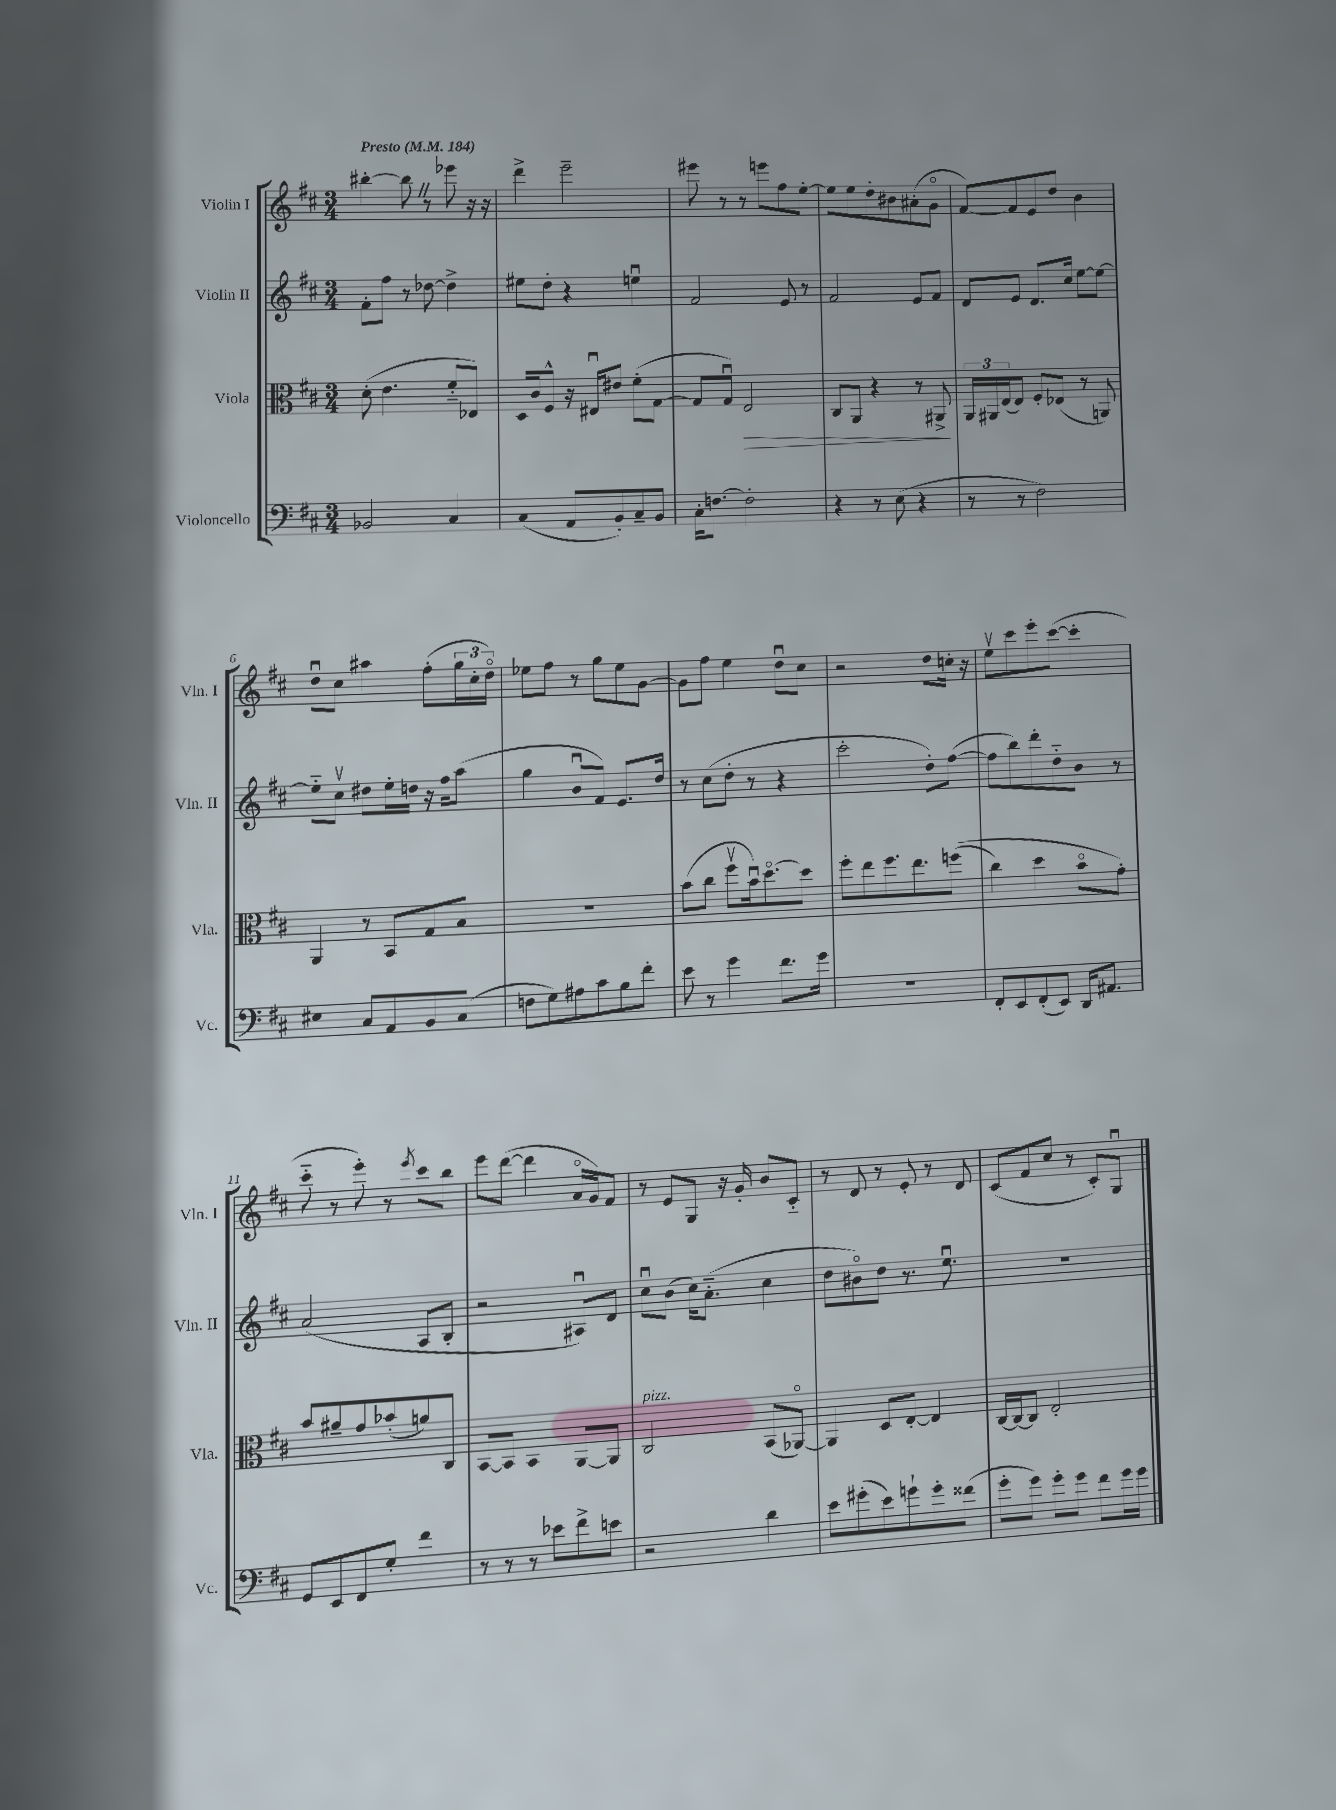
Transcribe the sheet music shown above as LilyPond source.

<<
\new StaffGroup <<
\new Staff = "s0" \with { instrumentName = "Violin I" shortInstrumentName = "Vln. I" } {
    \clef treble \key d \major \numericTimeSignature \time 3/4 \tempo "Presto" 4 = 184
    bis''4~-. bis''8 \once \override BreathingSign.text = \markup { \musicglyph "scripts.caesura.straight" } \breathe r8 ees'''8 r16 r16 |
    d'''4-> e'''2-- |
    eis'''8 r8 r8 e'''8 fis''8 e''8~-. |
    e''8 e''8 d''8-. bis'8 ais'8-.( g'8\flageolet |
    fis'8~) fis'8 e'8 d''8 b'4 |
    d''8\downbow cis''8 ais''4 fis''8-.( \tuplet 3/2 { g''16 cis''16-. d''16\flageolet) } |
    ees''8 fis''8 r8 g''8 ees''8 g'8~ |
    g'8 fis''8 e''4 d''8\downbow cis''8 |
    r2 d''8 c''16-. r16 |
    e''8\upbow cis'''8 e'''8-. cis'''8~( cis'''4-. |
    cis'''8-_ r8 e'''8-.) r8 \acciaccatura { e'''8 } cis'''8 b''8 |
    e'''8 d'''8~( d'''4 a'16\flageolet g'16) fis'8 |
    r8 e'8 g8 r16 g'16-. b'8 cis'8-_ |
    r8 d'8 r8 e'8-. r8 d'8 |
    cis'8( fis'8 cis''8 r8 cis'8-.) g8\downbow \bar "|." |
}
\new Staff = "s1" \with { instrumentName = "Violin II" shortInstrumentName = "Vln. II" } {
    \clef treble \key d \major \numericTimeSignature \time 3/4
    fis'8-. fis''8 r8 des''8~ des''4-> |
    eis''8 d''8-. r4 e''4\downbow |
    fis'2 e'8 r8 |
    fis'2 e'8 fis'8 |
    d'8 e'8 d'8. cis''16 e''8~ e''8~ |
    e''8-_ cis''8\upbow dis''8 e''16-. d''16 r16 fis''16 a''8( |
    g''4 b'8\downbow fis'8) e'8. d''16 |
    r8 cis''8( d''8-. r8 r4 |
    cis'''2-. d''8-.) fis''8~( |
    fis''8 b''8) d'''8-. d''8-_ b'8 r8 |
    a'2( a8 b8-. |
    r2 ais8\downbow) d'8 |
    cis''8\downbow b'8( cis''16) a'8.-_( cis''4 |
    d''8 bis'8\flageolet) d''8 r8. e''8.\downbow |
    R2. \bar "|." |
}
\new Staff = "s2" \with { instrumentName = "Viola" shortInstrumentName = "Vla." } {
    \clef alto \key d \major \numericTimeSignature \time 3/4
    d'8-.( e'4. fis'8-_ ees8) |
    d16 cis'16 fis8-^ r16 eis16\downbow eis'8 fis'8-.( g8~ |
    g8 g8\downbow) e2\> |
    cis8 a,8 r4 r8 ais,8->\! |
    \tuplet 3/2 { a,16 ais,16 e16( } e8) fis8-. ees8( r8 a,8) |
    a,4 r8 b,8 g8 b8 |
    R2. |
    b'8( cis''8 fis''8\upbow b'16\downbow) d''8.~\flageolet d''8 |
    fis''8-. e''8 fis''8. e''8. f''8(\( |
    cis''4) d''4 b'8\flageolet g'8-.\) |
    b'8 ais'8-- g'8 bes'8-.( a'8) cis8 |
    b,8~ b,8 b,4 a,8~ a,8 |
    cis2^\markup { \italic "pizz." } b,8( aes,8~\flageolet) |
    aes,4 d8 e8~-. e4 |
    cis16~ cis16~ cis8 e2-. \bar "|." |
}
\new Staff = "s3" \with { instrumentName = "Violoncello" shortInstrumentName = "Vc." } {
    \clef bass \key d \major \numericTimeSignature \time 3/4
    bes,2 cis4 |
    cis4( a,8 b,8-.) cis8-- b,8 |
    cis16-. f8.~ f2-. |
    r4 r8 e8( r4 |
    r8 r8 fis2) |
    eis4 cis8 a,8 b,8 cis8( |
    f8 g8) ais8 cis'8 b8 fis'8-. |
    e'8 r8 g'4 fis'8. g'16 |
    r2. |
    fis,8-. e,8 fis,8-.( e,8) d,16 ais,8. |
    g,8 e,8 fis,8 g8-. fis'4 |
    r8 r8 r8 ees'8 fis'8-> e'8 |
    r2 d'4 |
    e'8 gis'8-.( e'8) g'8-! g'8-. fisis'8( |
    g'8-. g'8) g'8-. g'8 fis'8 g'16 g'16 \bar "|." |
}
>>
>>
